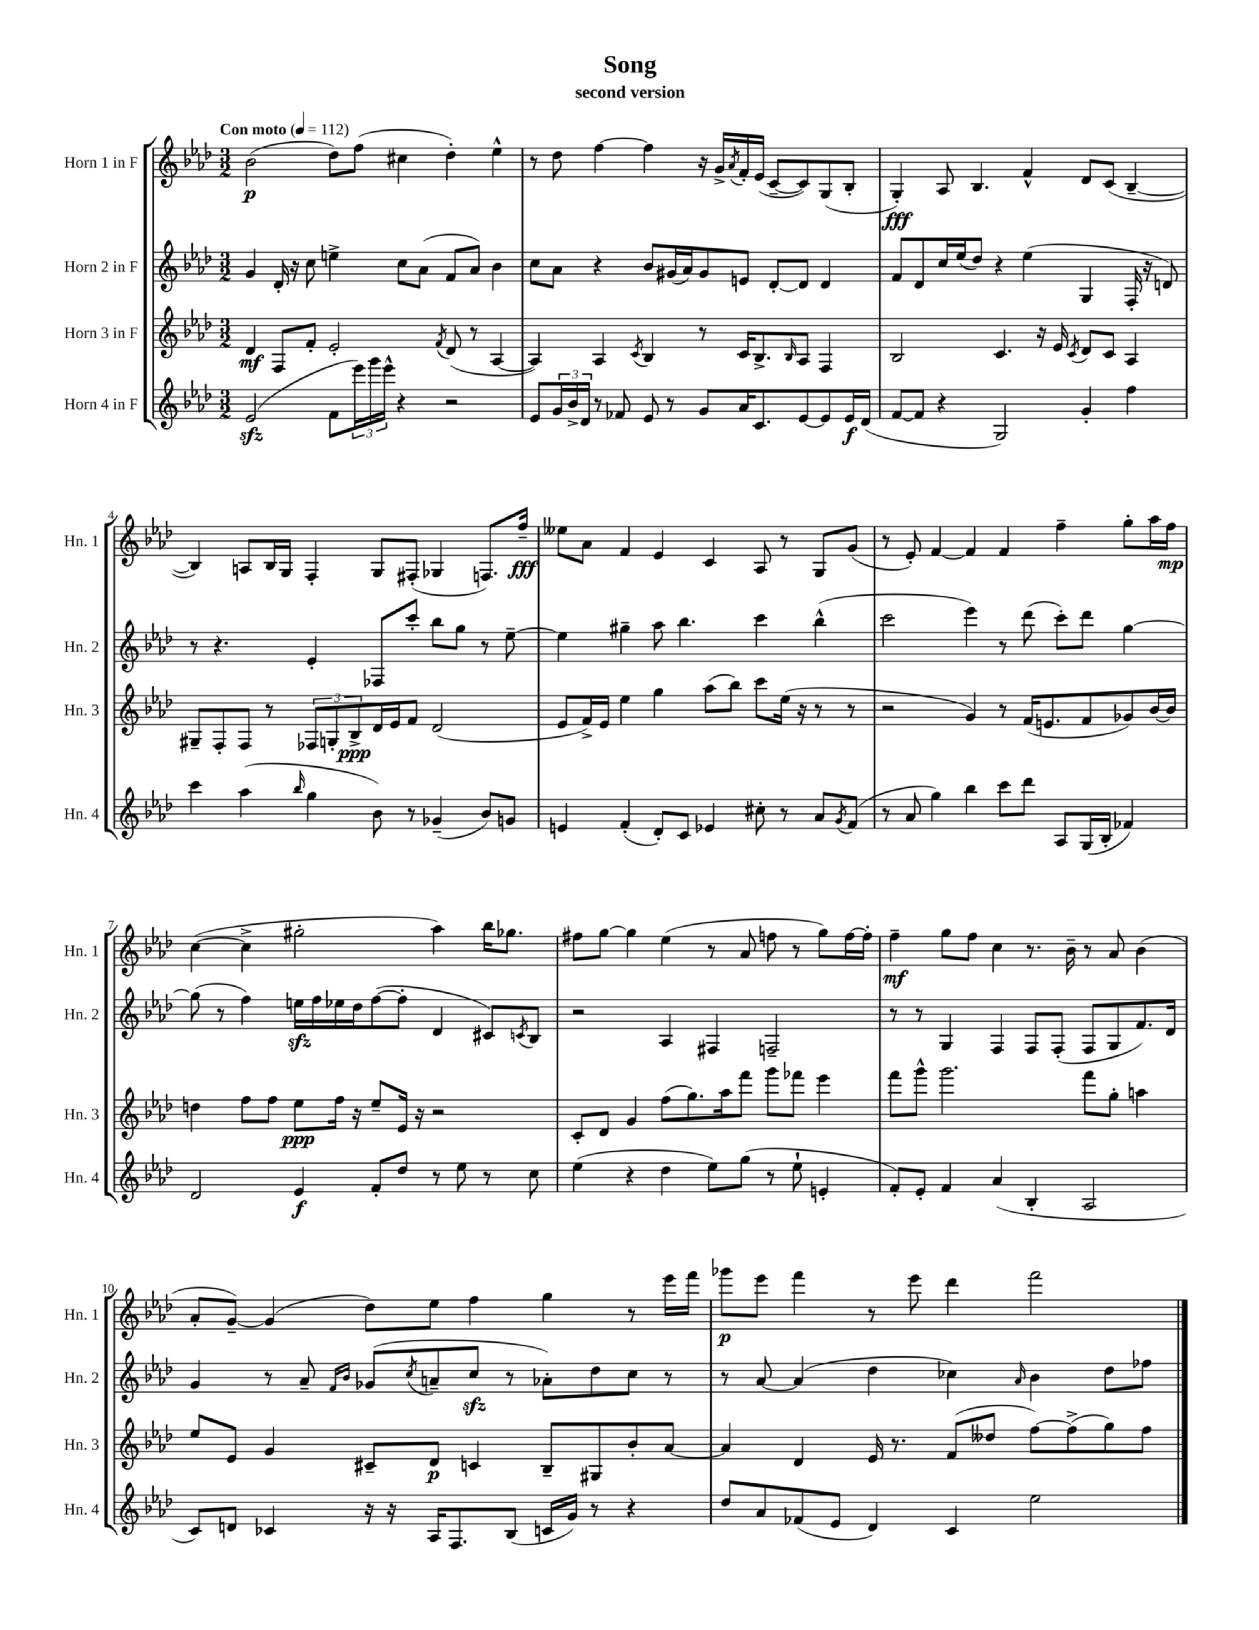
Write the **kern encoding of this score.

**kern	**kern	**kern	**kern
*staff4	*staff3	*staff2	*staff1
*clefG2	*clefG2	*clefG2	*clefG2
*k[b-e-a-d-]	*k[b-e-a-d-]	*k[b-e-a-d-]	*k[b-e-a-d-]
*M3/2	*M3/2	*M3/2	*M3/2
*MM112	*MM112	*MM112	*MM112
(2e-	4d-	4g	(2b-
.	8F	16d-'	.
.	.	16r	.
.	8f'	8cc	.
8f	2e-'	4ee^	8dd-)
24eee-)	.	.	(8ff
24ggg	.	.	.
24eee-^^	.	.	.
4r	.	8cc	4cc#
.	.	(8a-	.
.	8qf	.	.
2r	(8d-	8f	4dd-')
.	8r	8a-)	.
.	[4A-	4b-	4ee-^^
=	=	=	=
8e-	4A-])	8cc	8r
24g	.	8a-	8dd-
24b-^	.	.	.
24d-	.	.	.
8r	4A-	4r	[4ff
8f-	.	.	.
.	8qc	.	.
8e-	4B-	8b-	4ff]
8r	.	(16g#	.
.	.	16a-)	.
8g	8r	8g#	16r
.	.	.	16g^
.	.	.	8qa-
16a-	16c	8e	16f'
8.c	8.B-^	.	(16e-
.	.	[8d-'	[8c~
.	16qqB-	.	.
[8e-	8A-	8d-]	8c])
8e-]	4F	4d-	(8G
16e-	.	.	8B-'
(16d-	.	.	.
=	=	=	=
[8f	2B-	8f	4G')
8f]	.	8d-	.
4r	.	16cc	8A-
.	.	(16ee-	.
.	.	8dd-)	4.B-
2G)	4.c	4r	.
.	.	(4ee-	4f^^
.	16r	.	.
.	16e-	.	.
.	8qc	.	.
4g'	8d-	4G	8d-
.	8c	.	(8c
4ff	4A-	16F'	[4B-~
.	.	16r	.
.	.	8d)	.
=	=	=	=
4ccc	8G#~	8r	4B-])
.	8F'	4.r	.
(4aa-	8F	.	8A
.	8r	.	16B-
.	.	.	16G
16qqbb-	.	.	.
4gg	12F-	4e-'	4F'
.	12G'	.	.
.	12B-^	.	.
8b-)	16d-	8F-	8G
.	16e-	.	.
8r	8f	8ccc'	(8F#'
(4g-~	(2d-	8bb-	4G-
.	.	8gg	.
8b-)	.	8r	8.F)
8g	.	[8ee-~	.
.	.	.	16ff~
=	=	=	=
4e	8e-	4ee-]	8ee--
.	16f^)	.	8a-
.	16e-	.	.
(4f'	4ee-	4gg#~	4f
8d-')	4gg	8aa-	4e-
8c	.	4.bb-	.
4e-	(8aa-	.	4c
.	8bb-)	.	.
8cc#'	8ccc	4ccc	8A-
8r	(16ee-	.	8r
.	16r	.	.
8a-	8r	(4bb-^^	8G
8qg	.	.	.
(8f	8r	.	(8g
=	=	=	=
8r	2r	2ccc	8r
8a-	.	.	8e-')
4gg)	.	.	[4f
4bb-	4g)	4eee-)	4f]
8ccc	8r	8r	4f
8ddd-	(16f	(8ddd-	.
.	8.e	.	.
8A-	.	8ccc')	4ff~
(16G	8f	8ddd-	.
16B-'	.	.	.
4f-)	8g-)	[4gg	8gg'
.	[16b-	.	16aa-
.	16b-]	.	16ff
=	=	=	=
2d-	4dd	(8gg]	([4cc
.	.	8r	.
.	8ff	4ff)	4cc^]
.	8ff	.	.
4e-	8ee-	16ee	2gg#'
.	.	16ff	.
.	16ff	16ee-	.
.	16r	16dd-	.
8f'	8ee-~	([8ff	.
8dd-	16e-	8ff']	.
.	16r	.	.
8r	2r	4d-	4aa-)
8ee-	.	.	.
8r	.	8c#)	16bb-
.	.	.	8.gg-
.	.	8qc	.
8cc	.	8B-	.
=	=	=	=
(4ee-	8c'	2r	8ff#
.	8d-	.	[8gg
4r	4g	.	4gg]
4dd-	(8ff	4A-	(4ee-
.	8.gg)	.	.
8ee-)	.	4F#	8r
.	16aa-	.	.
(8gg	8fff	.	8a-
8r	8ggg	2F~	8ff
8ee-`	8fff-	.	8r
4e'	4eee-	.	8gg)
.	.	.	[16ff
.	.	.	16ff']
=	=	=	=
8f')	8fff	8r	4ff~
8e-'	8ggg^^	8r	.
4f	2.ggg	4G	8gg
.	.	.	8ff
(4a-	.	4F	4cc
4B-'	.	8F	8.r
.	.	(8F'	.
.	.	.	16b-~
2A-	8fff	8F	8r
.	8gg'	8G	8a-
.	4aa	8.f)	(4b-
.	.	16d-	.
=	=	=	=
8c)	8ee-	4g	8a-'
8d	8e-	.	[8g~)
4c-	4g	8r	(4g]
.	.	8a-~	.
.	.	16qqf	.
.	.	16qqb-	.
16r	8c#~	(8g-	8dd-)
16r	.	.	.
.	.	8qcc	.
16A-	8d-	8a~	8ee-
8.F	.	.	.
.	4c	8cc	4ff
(8B-	.	8r	.
16c	8B-~	8a-')	4gg
16g)	.	.	.
8r	8G#	8dd-	.
4r	8b-'	8cc	8r
.	[8a-	8r	16eee-
.	.	.	16fff
=	=	=	=
8dd-	4a-]	8r	8ggg-
8a-	.	[8a-	8eee-
(8f-	4d-	(4a-]	4fff
8e-	.	.	.
4d-)	16e-	4dd-	8r
.	8.r	.	.
.	.	.	8eee-
4c	(8f	4cc-)	4ddd-
.	8dd--	.	.
.	.	16qqa-	.
2ee-	[8ff)	4b-	2fff
.	(8ff^]	.	.
.	8gg)	8dd-	.
.	8ff	8ff-	.
==	==	==	==
*-	*-	*-	*-
